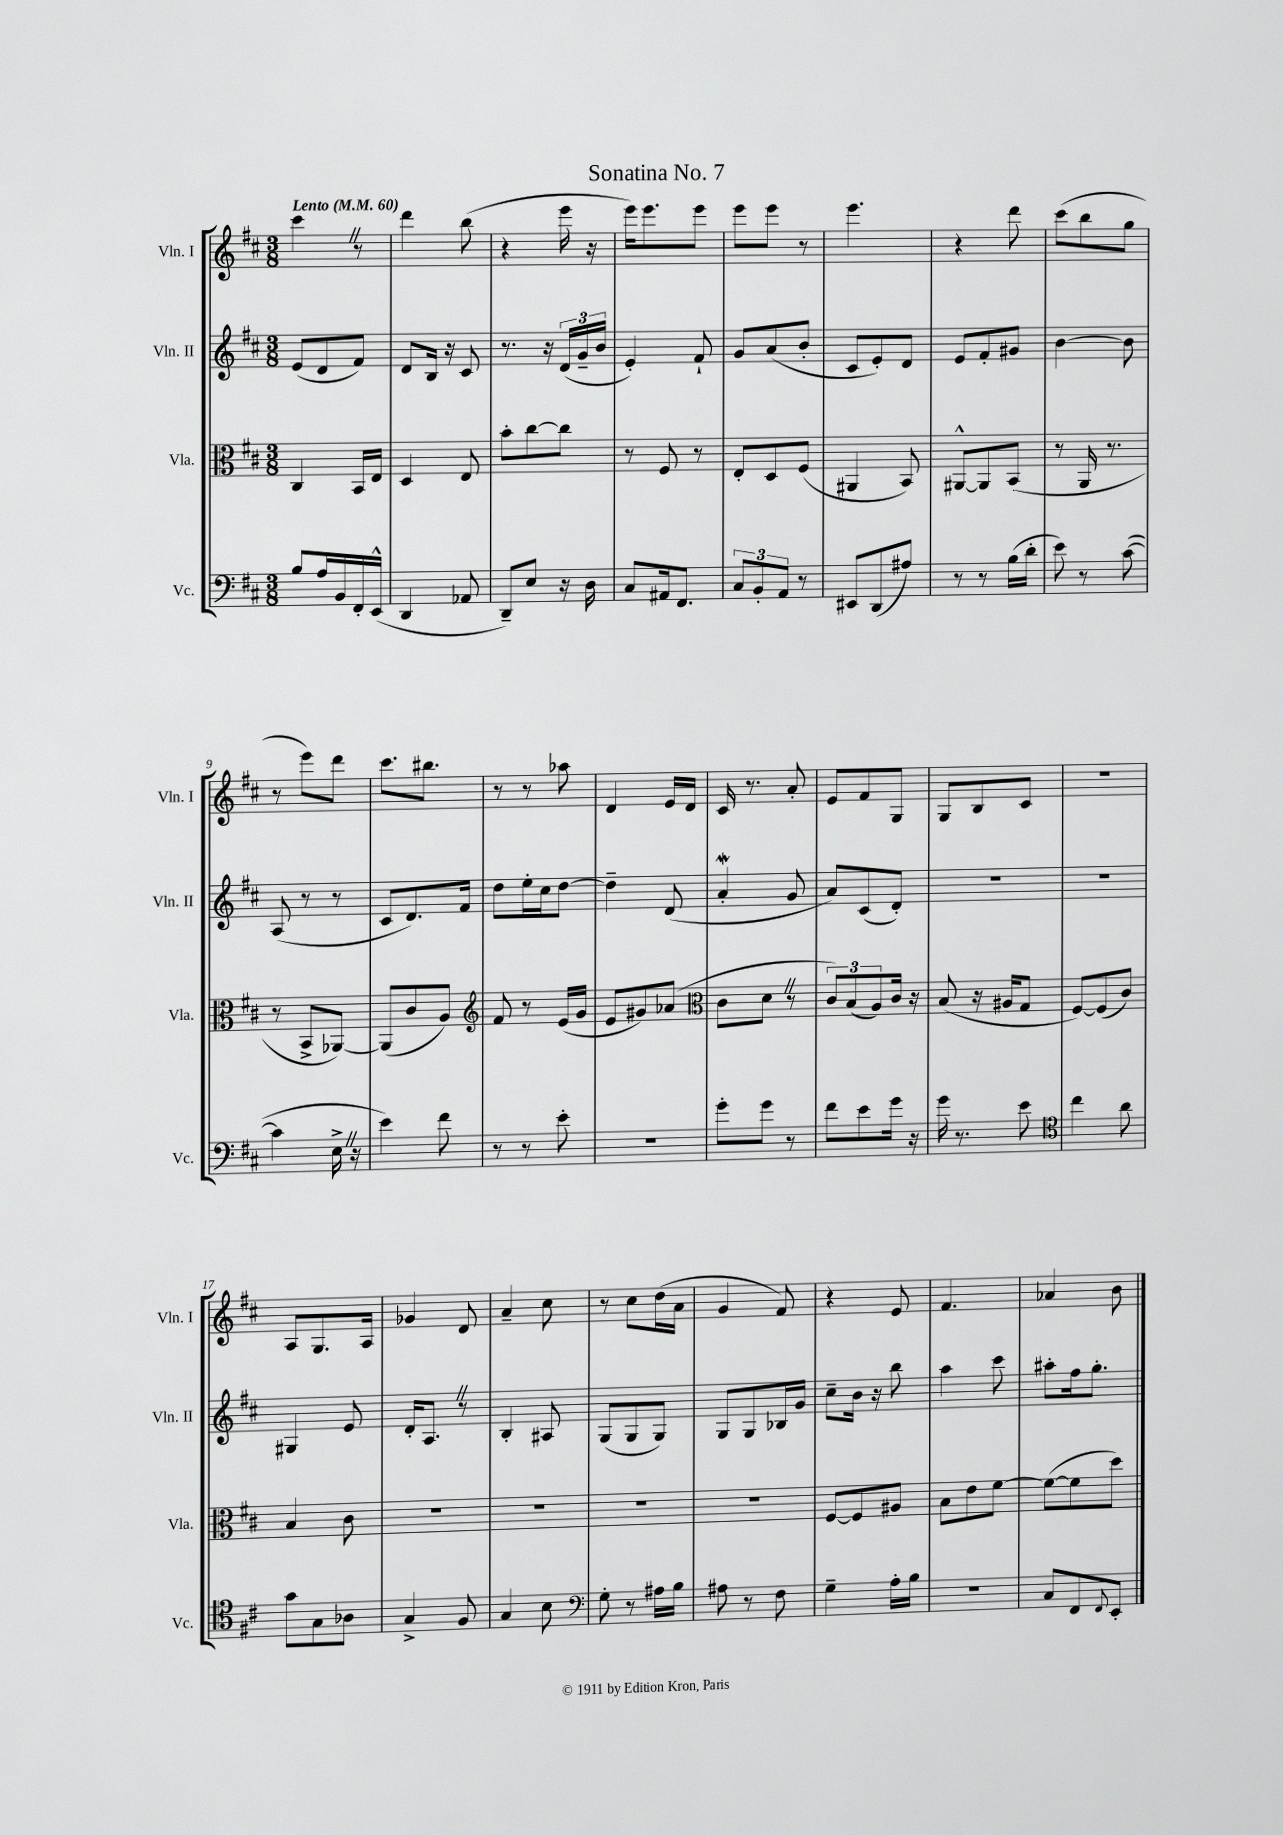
\header { title = "Sonatina No. 7" }
<<
\new StaffGroup <<
\new Staff = "s0" \with { instrumentName = "Vln. I" shortInstrumentName = "Vln. I" } {
    \clef treble \key d \major \numericTimeSignature \time 3/8 \tempo "Lento" 4 = 60
    cis'''4 \once \override BreathingSign.text = \markup { \musicglyph "scripts.caesura.straight" } \breathe r8 |
    d'''4 b''8( |
    r4 e'''16 r16 |
    e'''16) e'''8. e'''8 |
    e'''8 e'''8 r8 |
    e'''4. |
    r4 d'''8 |
    cis'''8( b''8 g''8 |
    r8 e'''8) d'''8 |
    cis'''8. bis''8. |
    r8 r8 aes''8 |
    d'4 e'16 d'16 |
    cis'16 r8. a'8-. |
    e'8 fis'8 g8 |
    g8 b8 cis'8 |
    r4. |
    a8 g8. a16 |
    ges'4 d'8 |
    a'4-- cis''8 |
    r8 cis''8 d''16( a'16 |
    g'4 fis'8) |
    r4 e'8 |
    fis'4. |
    aes'4 b'8 \bar "|." |
}
\new Staff = "s1" \with { instrumentName = "Vln. II" shortInstrumentName = "Vln. II" } {
    \clef treble \key d \major \numericTimeSignature \time 3/8
    e'8( d'8 fis'8) |
    d'8 b16 r16 cis'8 |
    r8. r16 \tuplet 3/2 { d'16( g'16-- b'16 } |
    e'4-.) fis'8-! |
    g'8 a'8( b'8-. |
    cis'8 e'8-.) d'8 |
    e'8 fis'8-. gis'8 |
    b'4~ b'8 |
    a8( r8 r8 |
    cis'8 d'8.) fis'16 |
    d''8 e''16-. cis''16 d''8~ |
    d''4-- d'8( |
    a'4-.\mordent g'8 |
    a'8) cis'8( d'8-.) |
    R4. |
    R4. |
    gis4 e'8 |
    d'16-. a8. \once \override BreathingSign.text = \markup { \musicglyph "scripts.caesura.straight" } \breathe r8 |
    b4-. ais8 |
    g8( g8 g8) |
    g8 g8 bes16 g'16 |
    cis''8-- b'16 r16 b''8 |
    a''4 cis'''8 |
    ais''8-. fis''16 g''8.-. \bar "|." |
}
\new Staff = "s2" \with { instrumentName = "Vla." shortInstrumentName = "Vla." } {
    \clef alto \key d \major \numericTimeSignature \time 3/8
    cis4 b,16 e16 |
    d4 e8 |
    b'8-. cis''8~ cis''8 |
    r8 fis8 r8 |
    e8-. d8 fis8( |
    ais,4 b,8) |
    ais,8~-^ ais,8 b,8( |
    r8 a,16 r8. |
    r8 b,8-> aes,8~) |
    aes,8( cis'8 a8) |
    \clef treble fis'8 r8 e'16( g'16 |
    e'8 gis'8) aes'8( |
    \clef alto cis'8 d'8 \once \override BreathingSign.text = \markup { \musicglyph "scripts.caesura.straight" } \breathe r8 |
    \tuplet 3/2 { cis'8) b8( a8) } cis'16 r16 |
    b8( r16 ais16 g8 |
    fis8~) fis8( cis'8) |
    b4 cis'8 |
    R4. |
    R4. |
    R4. |
    R4. |
    fis8~ fis8 ais8 |
    b8 e'8 fis'8~ |
    fis'8~( fis'8 d''8) \bar "|." |
}
\new Staff = "s3" \with { instrumentName = "Vc." shortInstrumentName = "Vc." } {
    \clef bass \key d \major \numericTimeSignature \time 3/8
    b8 a16 b,16 fis,16-. e,16-^( |
    d,4 aes,8 |
    d,8--) e8 r16 d16 |
    cis8 ais,16 fis,8. |
    \tuplet 3/2 { cis8 b,8-. a,8 } r8 |
    eis,8 d,8( ais8) |
    r8 r8 b16( d'16-. |
    e'8) r8 cis'8~( |
    cis'4 e16-> \once \override BreathingSign.text = \markup { \musicglyph "scripts.caesura.straight" } \breathe r16 |
    e'4) fis'8 |
    r8 r8 e'8-. |
    R4. |
    g'8-. g'8 r8 |
    fis'8 e'8 g'16 r16 |
    g'16 r8. e'8 |
    \clef tenor cis''4 a'8 |
    g'8 g8 aes8 |
    g4-> fis8 |
    g4 b8 |
    \clef bass g8-. r8 ais16 b16 |
    ais8 r8 fis8 |
    g4-- a16-. b16 |
    R4. |
    cis8 fis,8 \appoggiatura { fis,8 } e,8-. \bar "|." |
}
>>
>>
